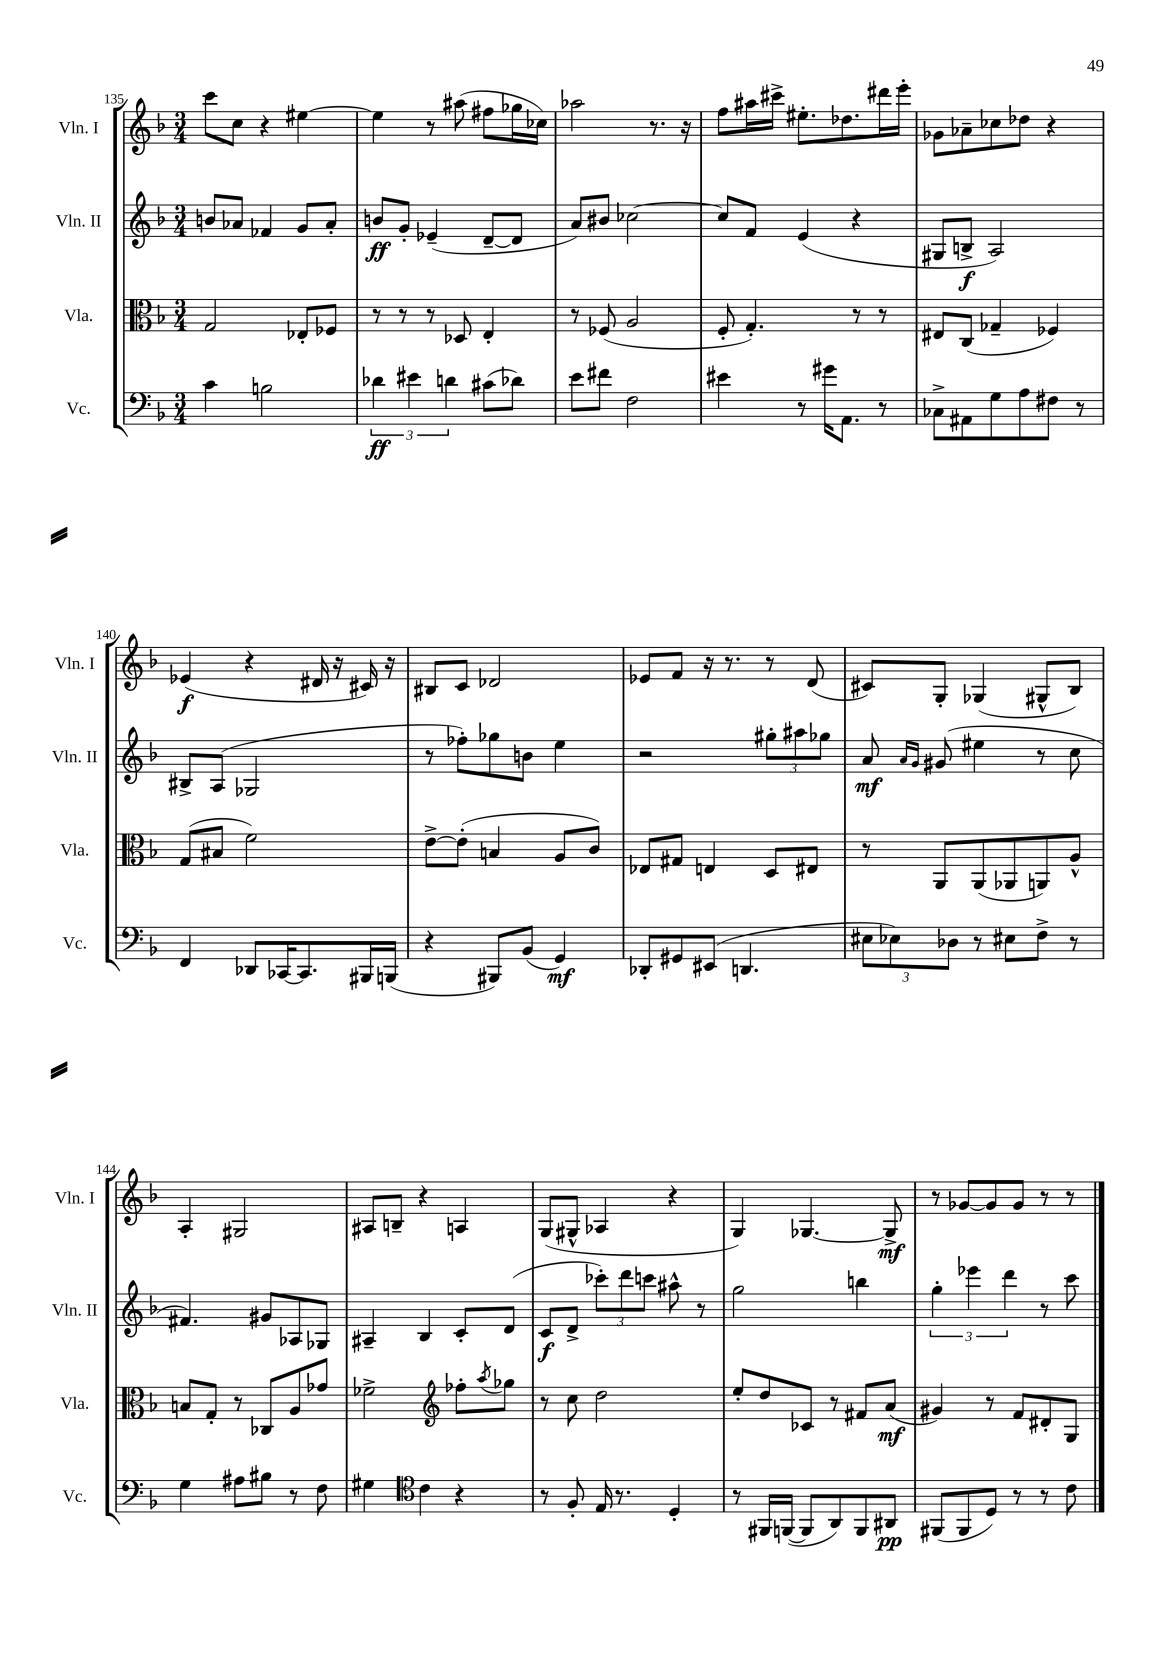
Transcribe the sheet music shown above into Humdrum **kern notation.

**kern	**kern	**kern	**kern
*staff4	*staff3	*staff2	*staff1
*clefF4	*clefC3	*clefG2	*clefG2
*k[b-]	*k[b-]	*k[b-]	*k[b-]
*M3/4	*M3/4	*M3/4	*M3/4
4c	2G	8b	8ccc
.	.	8a-	8cc
2B	.	4f-	4r
.	8E-'	8g	[4ee#
.	8F-	8a-'	.
=	=	=	=
6d-	8r	8b	4ee#]
.	8r	8g'	.
6e#	.	.	.
.	8r	(4e-~	8r
6d	.	.	.
.	8D-	.	(8aa#
(8c#	4E'	[8d~	8ff#
8d-)	.	8d]	16gg-
.	.	.	16cc-)
=	=	=	=
8e	8r	8a)	2aa-
8f#	(8F-	8b#	.
2F	2A	[2cc-	.
.	.	.	8.r
.	.	.	16r
=	=	=	=
4e#	8F'	8cc-]	8ff
.	4.G')	8f	16aa#
.	.	.	16ccc#^
8r	.	(4e	8.ee#'
16g#	.	.	.
8.AA	.	.	8.dd-
.	8r	4r	.
8r	8r	.	16ddd#
.	.	.	16eee'
=	=	=	=
8C-^	8E#	8G#	8g-
8AA#	(8C	8B^	8a-~
8G	4G-~	2A)	8cc-
8A	.	.	8dd-
8F#	4F-)	.	4r
8r	.	.	.
=	=	=	=
4FF	(8G	8B#^	(4e-
.	8B#	(8A	.
8DD-	2f)	2G-	4r
[16CC-	.	.	.
8.CC-]	.	.	.
.	.	.	16d#
.	.	.	16r
16BBB#	.	.	16c#)
(16BBB	.	.	16r
=	=	=	=
4r	[8e^	8r	8B#
.	(8e']	8ff-')	8c
8BBB#)	4B	8gg-	2d-
(8BB-	.	8b	.
4GG)	8A	4ee	.
.	8c)	.	.
=	=	=	=
8DD-'	8E-	2r	8e-
8GG#	8G#	.	8f
(8EE#	4E	.	16r
.	.	.	8.r
4.DD	.	.	.
.	8D	12gg#'	8r
.	.	12aa#	.
.	8E#	.	(8d
.	.	12gg-	.
=	=	=	=
12E#	8r	8a	8c#)
12E-)	.	.	.
.	.	16qqa	.
.	.	16qqg	.
.	8AA	(8g#	8G'
12D-	.	.	.
8r	(8AA	4ee#	(4G-
8E#	8AA-	.	.
8F^	8AA)	8r	8G#^^
8r	8A^^	8cc	8B-)
=	=	=	=
4G	8B	4.f#)	4A'
.	8G'	.	.
8A#	8r	.	2G#
8B#	8C-	8g#	.
8r	8A	8A-	.
8F	8g-	8G-	.
=	=	=	=
4G#	2f-^	4A#~	8A#
.	.	.	8B~
*clefC4	*	*	*
4c	.	4B-	4r
*	*clefG2	*	*
4r	8ff-'	8c'	4A
.	8qaa	.	.
.	8gg-	(8d	.
=	=	=	=
8r	8r	8c	(8G
8F'	8cc	8d^	8G#^^
16E	2dd	12ccc-')	4A-
8.r	.	.	.
.	.	12ddd	.
.	.	12ccc	.
4D'	.	8aa#^^	4r
.	.	8r	.
=	=	=	=
8r	8ee'	2gg	4G)
16FF#	8dd	.	.
([16FF	.	.	.
8FF]	8c-	.	[4.G-
8AA)	8r	.	.
8FF	8f#	4bb	.
8AA#	(8a	.	8G-^]
=	=	=	=
(8FF#	4g#)	6gg'	8r
8FF#	.	.	[8g-
.	.	6eee-	.
8D)	8r	.	8g-]
.	.	6ddd	.
8r	8f	.	8g-
8r	8d#'	8r	8r
8c	8G	8ccc	8r
==	==	==	==
*-	*-	*-	*-
